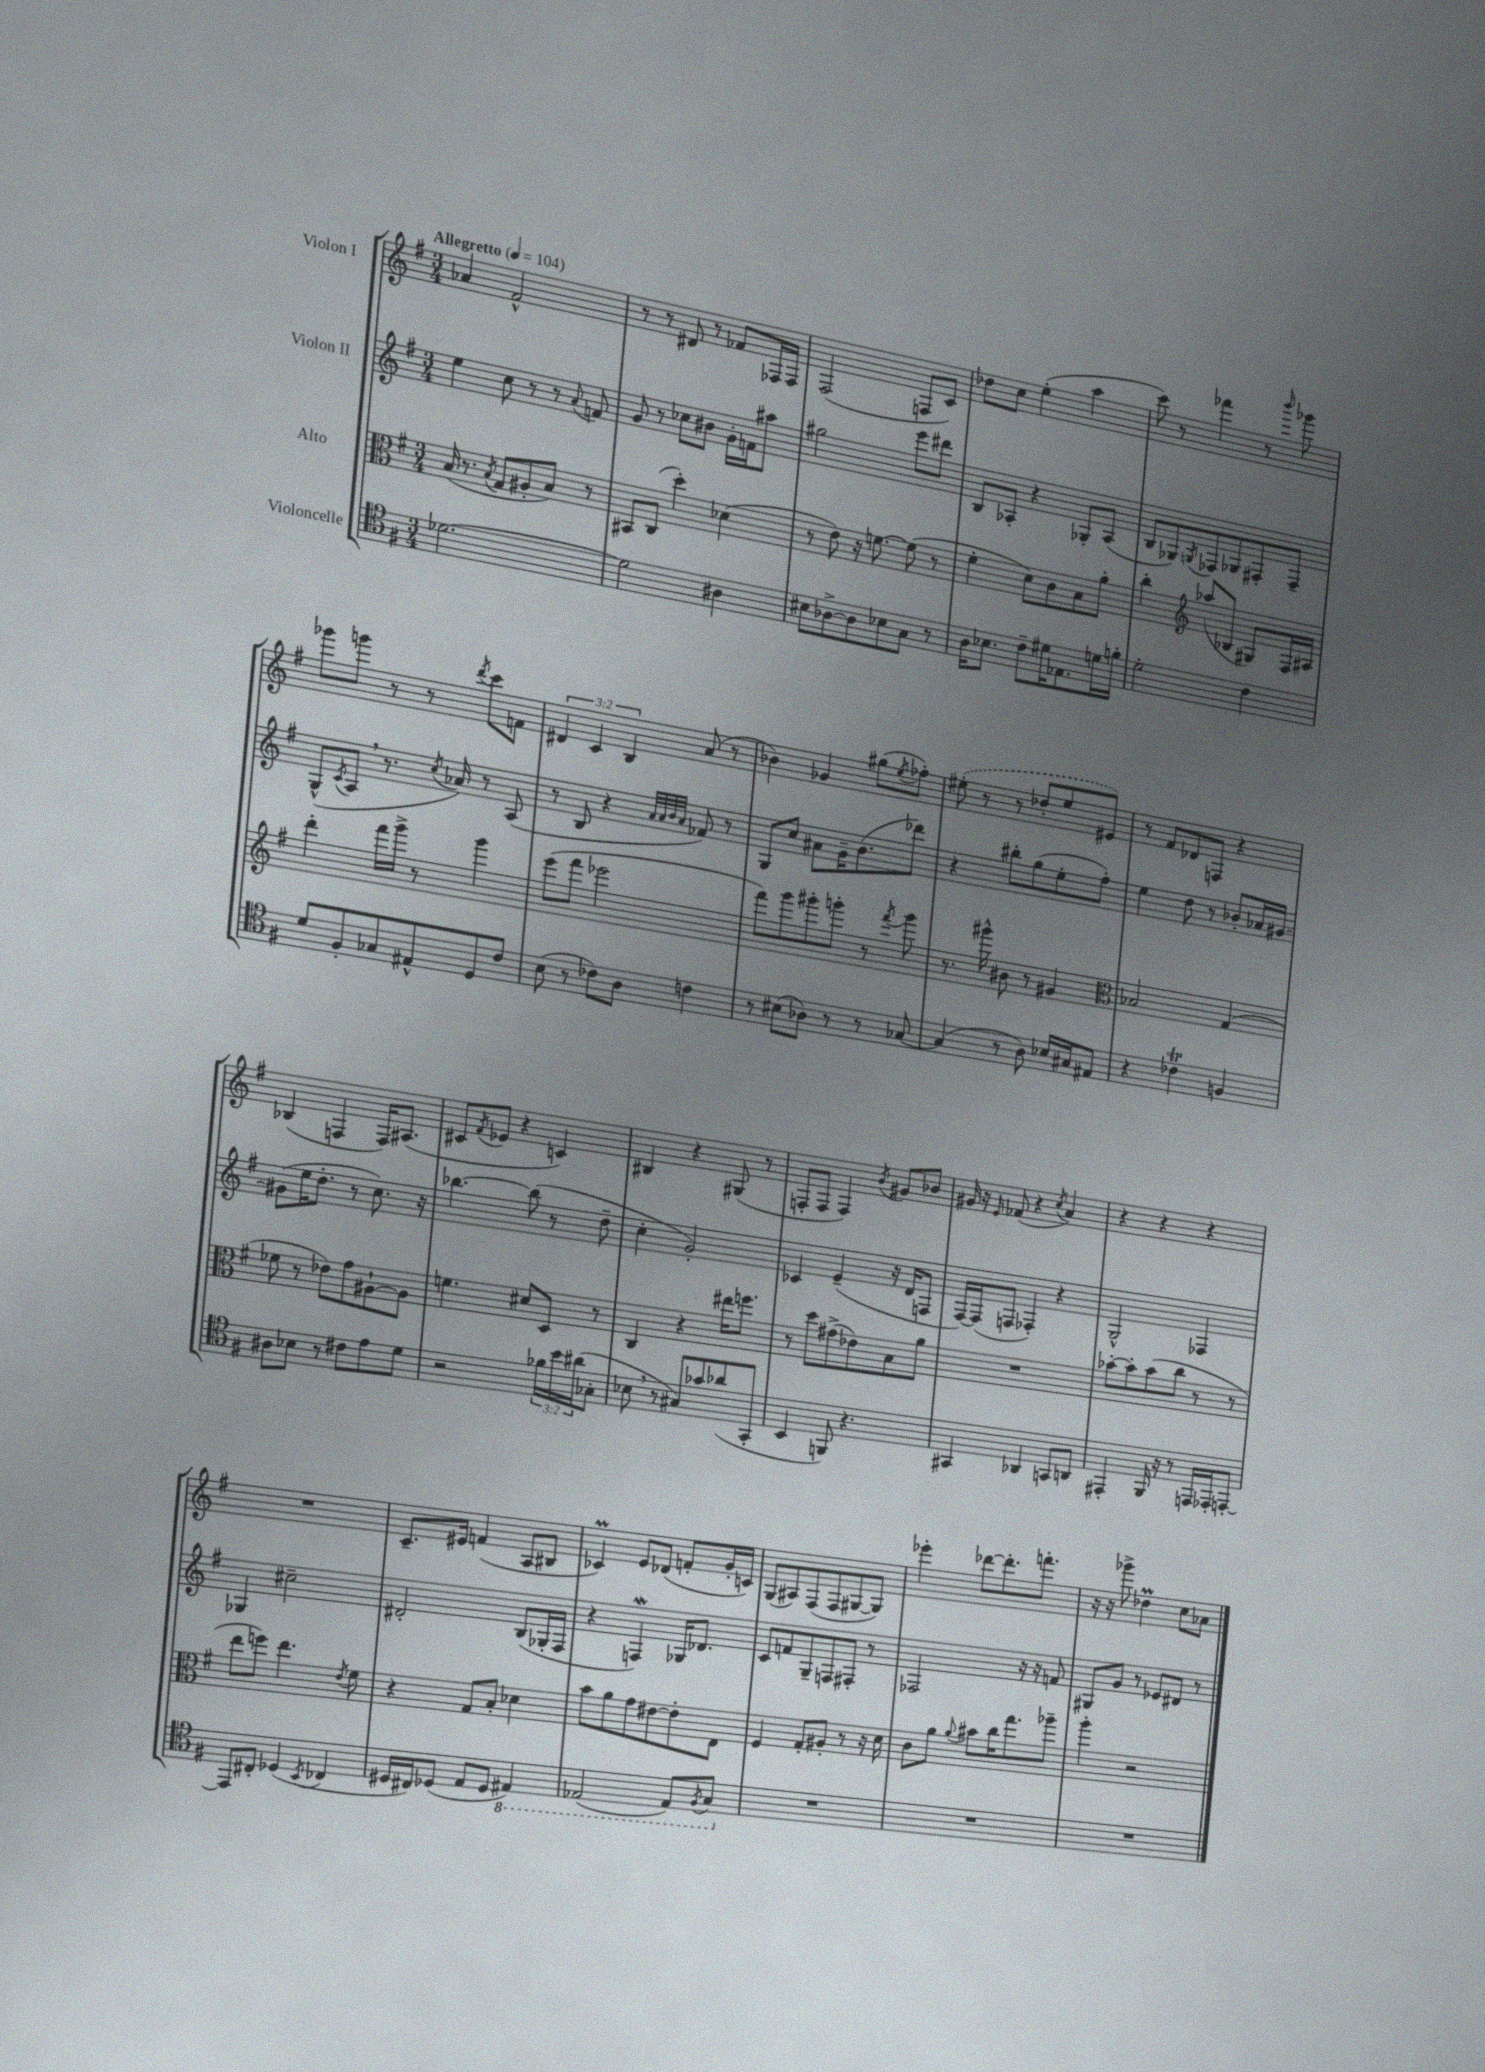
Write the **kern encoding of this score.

**kern	**kern	**kern	**kern
*staff4	*staff3	*staff2	*staff1
*clefC4	*clefC3	*clefG2	*clefG2
*k[f#]	*k[f#]	*k[f#]	*k[f#]
*M3/4	*M3/4	*M3/4	*M3/4
*MM104	*MM104	*MM104	*MM104
[2.d-	(16B	4ee	4a-
.	8.r	.	.
.	8qB	.	.
.	8G	8cc	2f#^^
.	8A#'	8r	.
.	8B)	8r	.
.	.	8qqa	.
.	8r	8f	.
=	=	=	=
2d-]	8BB#	8g	8r
.	(8C	8r	8r
.	4dd')	8cc-	8d#
.	.	8b#	8r
4A#	(4d-	16g'	8f-
.	.	16f	.
.	.	8aa#	16F-
.	.	.	16F-
=	=	=	=
8B#	8r	2gg#	(2F#
[8A-^	8e)	.	.
8A-]	16r	.	.
.	[8.f	.	.
8B-	.	.	.
8G	(8f]	8eee	8F
8r	8r	8ddd#	8c)
=	=	=	=
16A	4f#'	8B	8dd-
8.B-	.	.	.
.	.	8A-'	8cc
8c~	8d)	4r	(4ee'
16d#	8c	.	.
8.E-	.	.	.
.	8B	8G-'	4aa
16d	8a'	(8A-	.
16f'	.	.	.
=	=	=	=
2d'	4cc'	8B	8ccc)
.	.	8G-)	8r
*	*clefG2	*	*
.	.	8qG	.
.	(8aa-	8F-	4fff-
.	8B-	8G-	.
4c	8G#)	8F#'	8r
.	.	.	16qqbbb
.	16F#	8F#~	8ggg-
.	16A#	.	.
=	=	=	=
8d	4ddd'	(8G^^	8ggg-
.	.	8qc	.
8F#'	.	8A	8ggg
8G-	16fff#	8.r	8r
.	16ggg^	.	.
8E#^^	8r	.	8r
.	.	8qcc	.
.	.	16a-)	.
.	.	.	8qddd
8D	4ggg	8r	8ccc
8c	.	(8A	8f
=	=	=	=
(8B	(8eee	8r	6d#
8r	8fff#	8B	.
.	.	.	6c
8c-)	2eee-	4r	.
.	.	.	6B
8A	.	.	.
.	.	32qqa	.
.	.	32qqa	.
.	.	32qqb	.
.	.	32qqa	.
4c	.	8f-)	(8a
.	.	8r	8r
=	=	=	=
8r	8fff#)	8G	4b-)
(8B#	8ggg	8cc	.
8A-)	8ggg#'	8a#	4g-
8r	8ggg'	16g~	.
.	.	(8.b	.
8r	8r	.	(8gg#
.	8qfff#	.	8qee
[8G-	8ggg	8ddd-)	8ff-')
=	=	=	=
(4G-]	8.r	4r	(8ee#'
.	.	.	8r
.	16ggg#^^	.	.
8r	8b#	8bb#'	8r
8A)	8r	(8gg	8dd-'
16B-	4g#	8ee'	8ee#
16G#	.	.	.
8E#	.	8ff#')	8e#)
=	=	=	=
*	*clefC3	*	*
4r	2B-	4ee	8r
.	.	.	8f#
4c-	.	8dd	8d-
.	.	8r	8F
4F	(4G	8b-'	4r
.	.	16a-	.
.	.	[16g#	.
=	=	=	=
8A#	8f-	(8g#]	(4B-
8B-	8r	16ee	.
.	.	8.dd'	.
8r	8e-)	.	4F
8c#	8g	8r	.
8e	[8A#`	8.cc)	16F)
.	.	.	(8.A#
8d	8A#]	.	.
.	.	16r	.
=	=	=	=
2r	4.f	[4.bb-	8c#
.	.	.	8qf#
.	.	.	8e-
.	.	.	4r
.	8d#	(8bb-]	.
24f-	8D	8r	4c)
24b	.	.	.
(24a#	.	.	.
8G-'	8r	8dd~	.
=	=	=	=
8B-	4C	4cc'	4B#
8r	.	.	.
8G#)	4r	2g')	4r
8g-	.	.	.
(8a-	16ee#	.	(8G#
.	8.ff	.	.
8GG'	.	.	8r
=	=	=	=
4BB	8r	4c-	8F'
.	8dd	.	8F
8FF)	(8g#^	(4e~	4F)
4.r	8e-)	.	.
.	.	.	8qb
.	8B	16r	8g#
.	.	16d	.
.	8a	8F	8b-
=	=	=	=
4GG#	2.r	[16F#)	16g#
.	.	(16F#]	16r
.	.	.	16qqe
.	.	8F	(8f-
4AA-	.	4F-')	4r
.	.	.	8qcc
8GG	.	4r	4a)
8AA	.	.	.
=	=	=	=
4EE#'	[8b-'	2G^^	4r
.	8b-']	.	.
16FF#	(8b-	.	4r
16r	.	.	.
8r	8cc	.	.
16EE	8r	4F-	4r
16EE-'	.	.	.
[8EE'	8r	.	.
=	=	=	=
8EE]	8ee	4G-	2.r
8C#'	8ff)	.	.
(4D-	4.ee	2cc#~	.
8qBB	.	.	.
4C-	.	.	.
.	8qe	.	.
.	8f#	.	.
=	=	=	=
16D#	4r	2d#'	8.c~
16C#)	.	.	.
(8D-	.	.	.
.	.	.	16e#
8E	8G	.	(4f
8D-	8B'	.	.
4EE#)	4d-	(8B	8A
.	.	16G-'	8B#
.	.	16F#	.
=	=	=	=
(2EE-	8b	4r	4c-)
.	8a	.	.
.	8g	4F)	8e
.	[8e#	.	(8d-
8EE-)	8e#']	16G-	8f'
.	.	8.d-	.
8qFF#	.	.	.
8GG	8E	.	16g'
.	.	.	16c)
=	=	=	=
2.r	4F#	8c	(8G
.	.	8f	8A#)
.	8G'	8G~	(8F#
.	8A#'	8F	8F#
.	8r	8F#'	[8G#
.	16r	8r	8G#])
.	16d	.	.
=	=	=	=
2.r	8c	2F-	4eee-'
.	8a	.	.
.	8qqa	.	.
.	8b#	.	[8ddd-
.	16cc	.	8.ddd-']
.	8.gg	.	.
.	.	16r	.
.	.	16r	8.fff'
.	8aa-~	8f	.
=	=	=	=
2.r	4aa'	8G#	16r
.	.	.	16r
.	.	8g	8ggg-^
.	2r	8r	4dd-
.	.	8e-	.
.	.	8d#	8cc
.	.	8r	8a-
==	==	==	==
*-	*-	*-	*-
